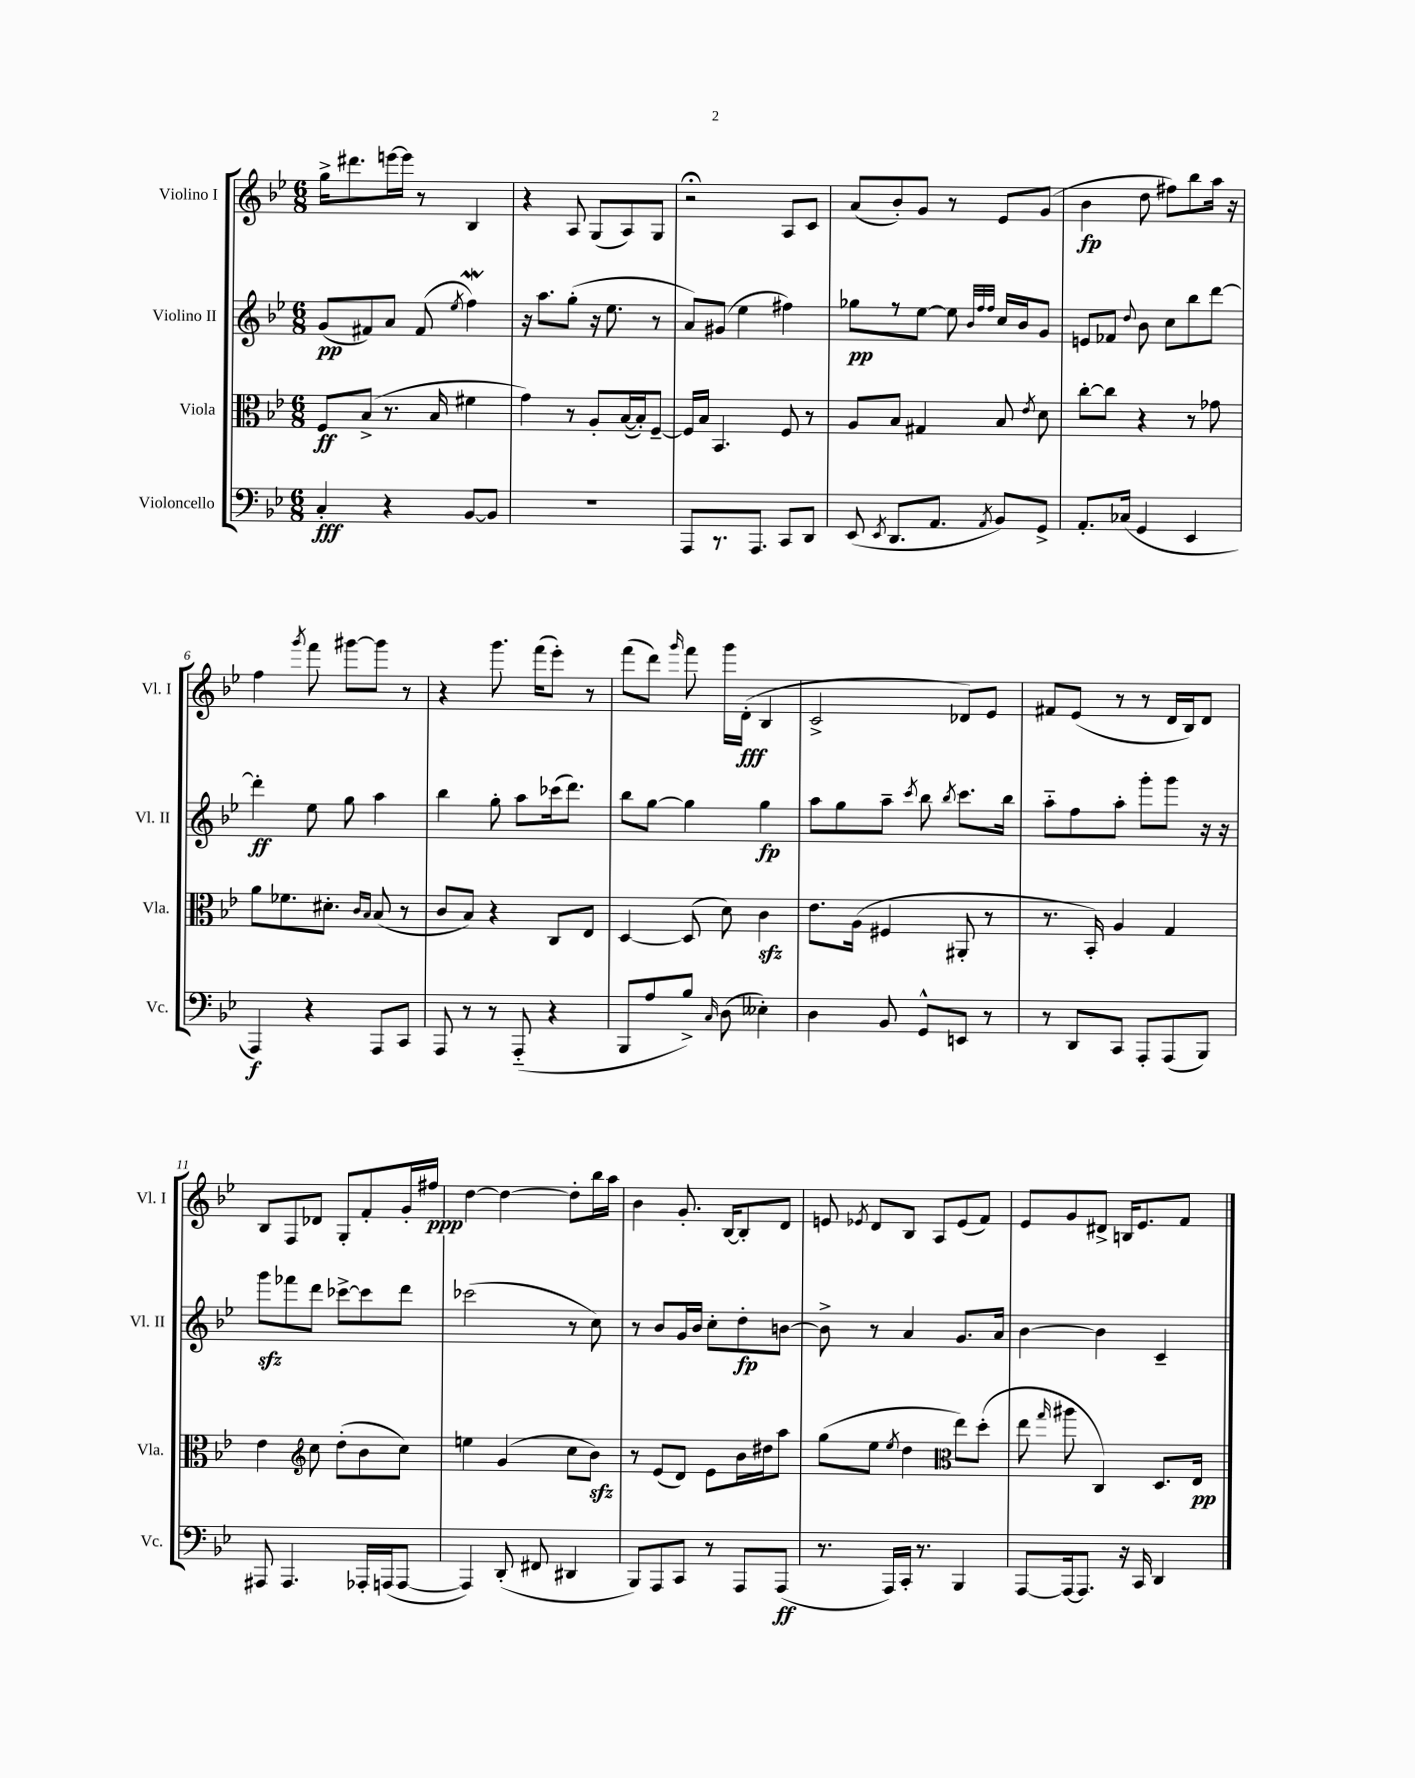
<<
\new StaffGroup <<
\new Staff = "s0" \with { instrumentName = "Violino I" shortInstrumentName = "Vl. I" } {
    \clef treble \key bes \major \numericTimeSignature \time 6/8
    \autoBeamOff g''16[-> dis'''8. e'''16~ e'''16] r8 bes4 |
    r4 a8 g8[( a8) g8] |
    r2\fermata a8[ c'8] |
    a'8[( bes'8-.) g'8] r8 ees'8[ g'8]( |
    bes'4\fp d''8 fis''8[) bes''8 a''16] r16 |
    f''4 \acciaccatura { g'''8 } f'''8 gis'''8[~ gis'''8] r8 |
    r4 g'''8. f'''16[( ees'''8]-.) r8 |
    f'''8[( d'''8]) \grace { g'''16 } f'''8 g'''16[ d'16]-.\fff( bes4 |
    c'2-> des'8[) ees'8] |
    fis'8[ ees'8]( r8 r8 d'16[ bes16) d'8] |
    bes8[ f8 des'8] g8[-. f'8-. g'16-. fis''16]\ppp |
    d''4~ d''4~ d''8[-. bes''16 a''16] |
    bes'4 g'8.-. bes16[~ bes8-. d'8] |
    e'8 \acciaccatura { ees'8 } d'8[ bes8] a8[ ees'8( f'8]) |
    ees'8[ g'8 dis'8]-> b16[ ees'8. f'8] \bar "|." |
}
\new Staff = "s1" \with { instrumentName = "Violino II" shortInstrumentName = "Vl. II" } {
    \clef treble \key bes \major \numericTimeSignature \time 6/8
    \autoBeamOff g'8[\pp( fis'8) a'8] fis'8( \acciaccatura { ees''8 } f''4\mordent) |
    r16 a''8.[ g''8]-.( r16 ees''8. r8 |
    a'8[) gis'8]( ees''4 fis''4) |
    ges''8[\pp r8 ees''8]~ ees''8 \grace { bes'32[ f''32 f''32] } c''16[ bes'16 g'8] |
    e'8[ fes'8] \appoggiatura { d''8 } bes'8 c''8[ bes''8 d'''8]~ |
    d'''4-.\ff ees''8 g''8 a''4 |
    bes''4 g''8-. a''8[ ces'''16( d'''8.]) |
    bes''8[ g''8]~ g''4 g''4\fp |
    a''8[ g''8 a''8]-- \acciaccatura { c'''8 } bes''8 \acciaccatura { bes''8 } c'''8.[ bes''16] |
    a''8[-_ f''8 a''8]-. g'''8[-. g'''8] r16 r16 |
    g'''8[\sfz fes'''8 d'''8] ces'''8[~-> ces'''8 d'''8] |
    ces'''2( r8 c''8) |
    r8 bes'8[ g'16 bes'16] c''8[-. d''8-.\fp b'8]~ |
    b'8-> r8 a'4 g'8.[ a'16] |
    bes'4~ bes'4 c'4-- \bar "|." |
}
\new Staff = "s2" \with { instrumentName = "Viola" shortInstrumentName = "Vla." } {
    \clef alto \key bes \major \numericTimeSignature \time 6/8
    \autoBeamOff f8[\ff bes8]->( r8. bes16 fis'4 |
    g'4) r8 a8[-. bes16~( bes16-.) f8]~-- |
    f16[ bes16] bes,4. f8 r8 |
    a8[ bes8] gis4 bes8 \acciaccatura { ees'8 } d'8 |
    c''8[~-. c''8] r4 r8 ges'8 |
    a'8[ fes'8. dis'8.]-. \grace { c'16[ bes16] } bes8( r8 |
    c'8[ bes8]) r4 c8[ ees8] |
    d4~ d8( d'8) c'4\sfz |
    ees'8.[ a16]( fis4 ais,8-. r8 |
    r8. bes,16-.) a4 g4 |
    ees'4 \clef treble c''8 d''8[-.( bes'8 c''8]) |
    e''4 g'4( c''8[ bes'8]\sfz) |
    r8 ees'8[( d'8]) ees'8[ bes'16 dis''16 a''8] |
    g''8[( ees''8] \acciaccatura { ees''8 } d''4 \clef alto ees''8[) d''8]-.( |
    ees''8 \grace { g''16 } ais''8 c4) d8.[ ees16]\pp \bar "|." |
}
\new Staff = "s3" \with { instrumentName = "Violoncello" shortInstrumentName = "Vc." } {
    \clef bass \key bes \major \numericTimeSignature \time 6/8
    \autoBeamOff c4-.\fff r4 bes,8[~ bes,8] |
    R2. |
    a,,8[ r8. a,,8.] c,8[ d,8] |
    ees,8( \acciaccatura { ees,8 } d,8.[ a,8.] \acciaccatura { a,8 } bes,8[) g,8]-> |
    a,8.[-. ces16]( g,4 ees,4 |
    a,,4\f) r4 a,,8[ c,8] |
    a,,8 r8 r8 a,,8-_( r4 |
    bes,,8[ a8 bes8]->) \grace { c16 } d8( eeses4-.) |
    d4 bes,8 g,8[-^ e,8] r8 |
    r8 d,8[ c,8] a,,8[-. a,,8( bes,,8]) |
    ais,,8 ais,,4. aes,,16[-. a,,16( a,,8]~ |
    a,,4) d,8-.( fis,8 dis,4 |
    bes,,8[) a,,8 c,8] r8 a,,8[ a,,8]\ff( |
    r8. a,,16[) c,16]-. r8. bes,,4 |
    a,,8[~ a,,16~ a,,8.] r16 c,16 d,4 \bar "|." |
}
>>
>>
